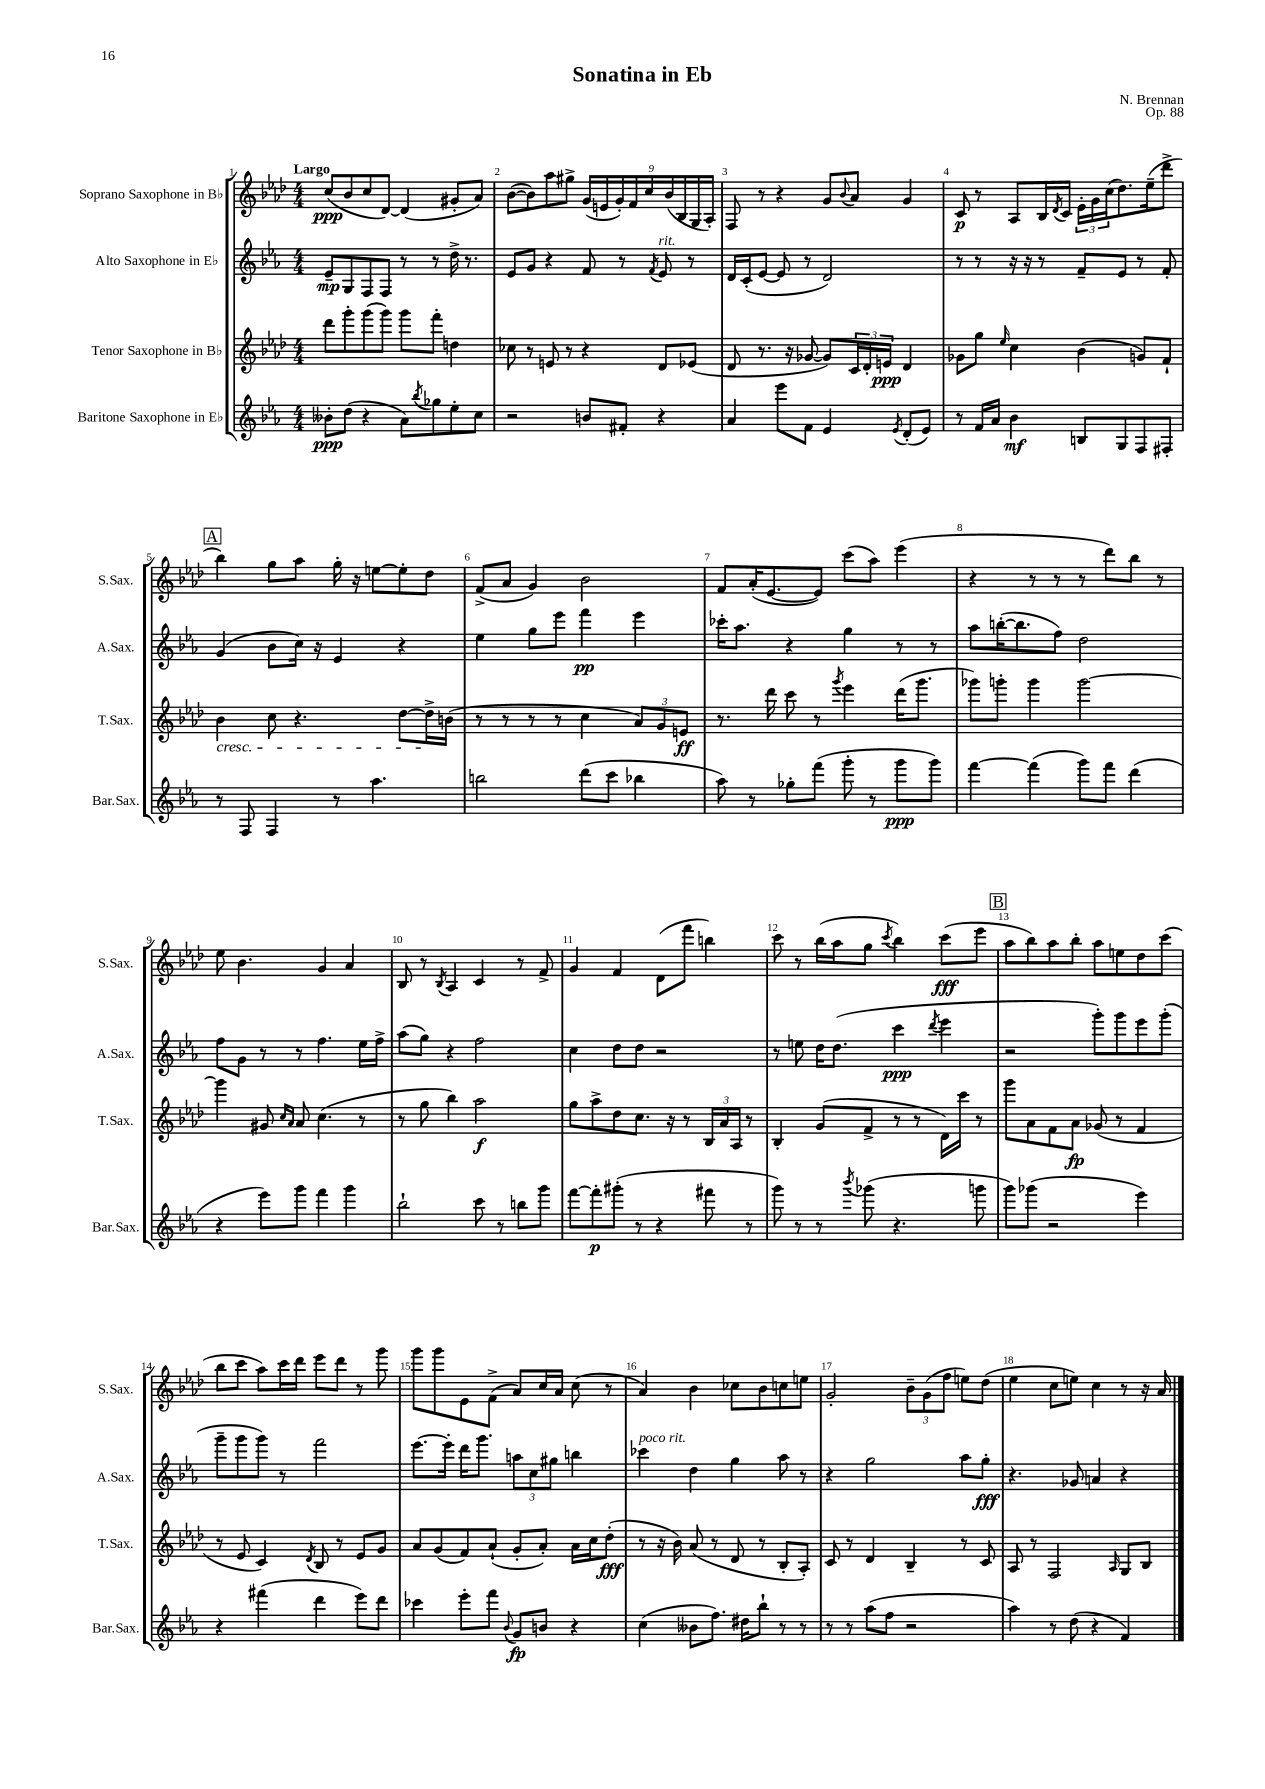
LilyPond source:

\header { title = "Sonatina in Eb" composer = "N. Brennan" opus = "Op. 88" }
<<
\new StaffGroup <<
\new Staff = "s0" \with { instrumentName = "Soprano Saxophone in Bb" shortInstrumentName = "S.Sax." } {
    \clef treble \key aes \major \numericTimeSignature \time 4/4 \tempo "Largo"
    c''8\ppp( bes'8 c''8 des'8~) des'4( gis'8-. aes'8) |
    bes'8~( bes'8) aes''8 gis''8-> \tuplet 9/8 { g'16( e'16 g'16-.) f'16 c''16 bes'16( bes16 g16 aes16-.) } |
    f8 r8 r4 g'8 \appoggiatura { bes'8 } aes'8 g'4 |
    c'8\p r8 aes8 bes16 \acciaccatura { des'8 } c'16 \tuplet 3/2 { ees'16-. g'16 c''16( } des''8.) ees''16--( des'''8-> |
    \mark \markup { \box "A" } bes''4) g''8 aes''8 g''16-. r16 e''8~ e''8-. des''8 |
    f'8->( aes'8 g'4) bes'2 |
    f'8 aes'16-.( ees'8.~ ees'8) c'''8( aes''8) ees'''4( |
    r4 r8 r8 r8 des'''8) bes''8 r8 |
    ees''8 bes'4. g'4 aes'4 |
    bes8 r8 \acciaccatura { bes8 } aes4 c'4 r8 f'8-> |
    g'4 f'4 des'8( f'''8 b''4) |
    c'''8 r8 bes''16( aes''16 g''8 \acciaccatura { c'''8 } bes''4) c'''8\fff( ees'''8 |
    \mark \markup { \box "B" } aes''8 bes''8) aes''8 bes''8-. aes''8 e''8 des''8 c'''8( |
    bes''8 c'''8 aes''8) c'''16 des'''16 ees'''8 des'''8 r8 g'''8 |
    g'''8 g'''8 ees'8 f'8->( aes'8) c''16 aes'16 c''8( r8 |
    aes'4) bes'4 ces''8 bes'8 c''8 e''8 |
    g'2-. \tuplet 3/2 { bes'8-- g'8( f''8 } e''8) des''8( |
    ees''4 c''8 e''8) c''4 r8 r16 aes'16 \bar "|." |
}
\new Staff = "s1" \with { instrumentName = "Alto Saxophone in Eb" shortInstrumentName = "A.Sax." } {
    \clef treble \key ees \major \numericTimeSignature \time 4/4
    ees'8--\mp g8 f8 f8 r8 r8 d''16-> r8. |
    ees'8 g'8 r4 f'8 r8 \acciaccatura { f'8 } ees'8^\markup { \italic "rit." } r8 |
    d'16 c'16-.( ees'8~ ees'8 r8 d'2) |
    r8 r8 r16 r16 r8 f'8-- ees'8 r8 f'8-. |
    \mark \markup { \box "A" } g'4( bes'8 c''16) r16 ees'4 r4 |
    ees''4 g''8 ees'''8 f'''4\pp ees'''4 |
    ces'''16-. aes''8. r4 g''4 r8 r8 |
    aes''8 b''16~-.( b''8. f''8) d''2 |
    f''8 g'8 r8 r8 f''4. ees''16 f''16-> |
    aes''8( g''8) r4 f''2 |
    c''4 d''8 d''8 r2 |
    r8 e''8 d''16 d''8.( c'''4\ppp \acciaccatura { d'''8 } ees'''4 |
    \mark \markup { \box "B" } r2 g'''8-.) g'''8 ees'''8 g'''8-.( |
    g'''8-- g'''8 g'''8) r8 f'''2 |
    ees'''8.~ ees'''16-. d'''16 g'''8. \tuplet 3/2 { a''8 c''8 gis''8 } b''4 |
    ces'''4^\markup { \italic "poco rit." } d''4 g''4 aes''8 r8 |
    r4 g''2 aes''8 g''8-.\fff |
    r4. ges'8 a'4 r4 \bar "|." |
}
\new Staff = "s2" \with { instrumentName = "Tenor Saxophone in Bb" shortInstrumentName = "T.Sax." } {
    \clef treble \key aes \major \numericTimeSignature \time 4/4
    des'''8 g'''8-. g'''8( g'''8) g'''8 f'''8-. d''4 |
    ces''8 r8 e'8 r8 r4 des'8 ees'8( |
    des'8 r8. r16 ges'8~ ges'8) \tuplet 3/2 { c'16 des'16-. e'16\ppp } des'4 |
    ges'8 g''8 \grace { ees''16 } c''4 bes'4( g'8) f'8-! |
    \mark \markup { \box "A" } bes'4\cresc c''8 r4. des''8~ des''16->\! b'16( |
    r8 r8 r8 r8 c''4 \tuplet 3/2 { aes'8) g'8 e'8\ff } |
    r8. des'''16 c'''8 r8 \acciaccatura { g'''8 } ees'''4 des'''16( g'''8. |
    ges'''8) g'''8-. g'''4 g'''2~ |
    g'''4 gis'8 \grace { c''16 aes'16 } aes'8 c''4.( r8 |
    r8 g''8 bes''4) aes''2\f |
    g''8 aes''8-> des''8 c''8. r16 r8 \tuplet 3/2 { bes16 aes'16 aes16 } r8 |
    bes4-. g'8( f'8-> r8 r8 des'16) c'''16 r8 |
    \mark \markup { \box "B" } g'''8 aes'8 f'8 aes'8\fp ges'8( r8 f'4 |
    r8 ees'8 c'4) \acciaccatura { des'8 } bes8 r8 ees'8 g'8 |
    aes'8 g'8( f'8) aes'8-!( g'8-. aes'8-.) aes'16 c''16 des''8-.\fff( |
    r8 r16 bes'16) aes'8( r8 des'8 r8 bes8-. aes8-.) |
    c'8 r8 des'4 bes4-- r8 c'8 |
    aes8 r8 f2 \grace { aes16 } g8 bes8 \bar "|." |
}
\new Staff = "s3" \with { instrumentName = "Baritone Saxophone in Eb" shortInstrumentName = "Bar.Sax." } {
    \clef treble \key ees \major \numericTimeSignature \time 4/4
    beses'8-.\ppp d''8( r4 aes'8) \acciaccatura { bes''8 } ges''8 ees''8-. c''8 |
    r2 b'8 fis'8-. r4 |
    aes'4 ees'''8 f'8 ees'4 \acciaccatura { ees'8 } d'8-.( ees'8) |
    r8 f'16 aes'16 bes'4\mf b8 g8 f8 fis8-. |
    \mark \markup { \box "A" } r8 f8 f4 r8 aes''4. |
    b''2 d'''8( c'''8 bes''4 |
    aes''8) r8 ges''8-. f'''8( g'''8-. r8 g'''8\ppp g'''8) |
    f'''4~ f'''4( g'''8) f'''8 d'''4( |
    r4 ees'''8) g'''8 f'''4 g'''4 |
    bes''2-! c'''8 r8 b''8 g'''8 |
    f'''8~ f'''8-.\p gis'''8-.( r8 r4 fis'''8 r8 |
    g'''8) r8 r8 \acciaccatura { bes'''8 } ges'''8( r4. g'''8 |
    \mark \markup { \box "B" } g'''8) ges'''8( r2 ees'''4) |
    r4 fis'''4( d'''4 ees'''8) d'''8 |
    ces'''4 ees'''8-. f'''8 \appoggiatura { bes'8 } g'8\fp b'8 r4 |
    c''4( beses'8 f''8.) dis''16 bes''8-! r8 r8 |
    r8 r8 aes''8( f''8 r2 |
    aes''4) r8 d''8( r4 f'4) \bar "|." |
}
>>
>>
\layout { \context { \Score \override BarNumber.break-visibility = ##(#f #t #t) barNumberVisibility = #all-bar-numbers-visible } }
